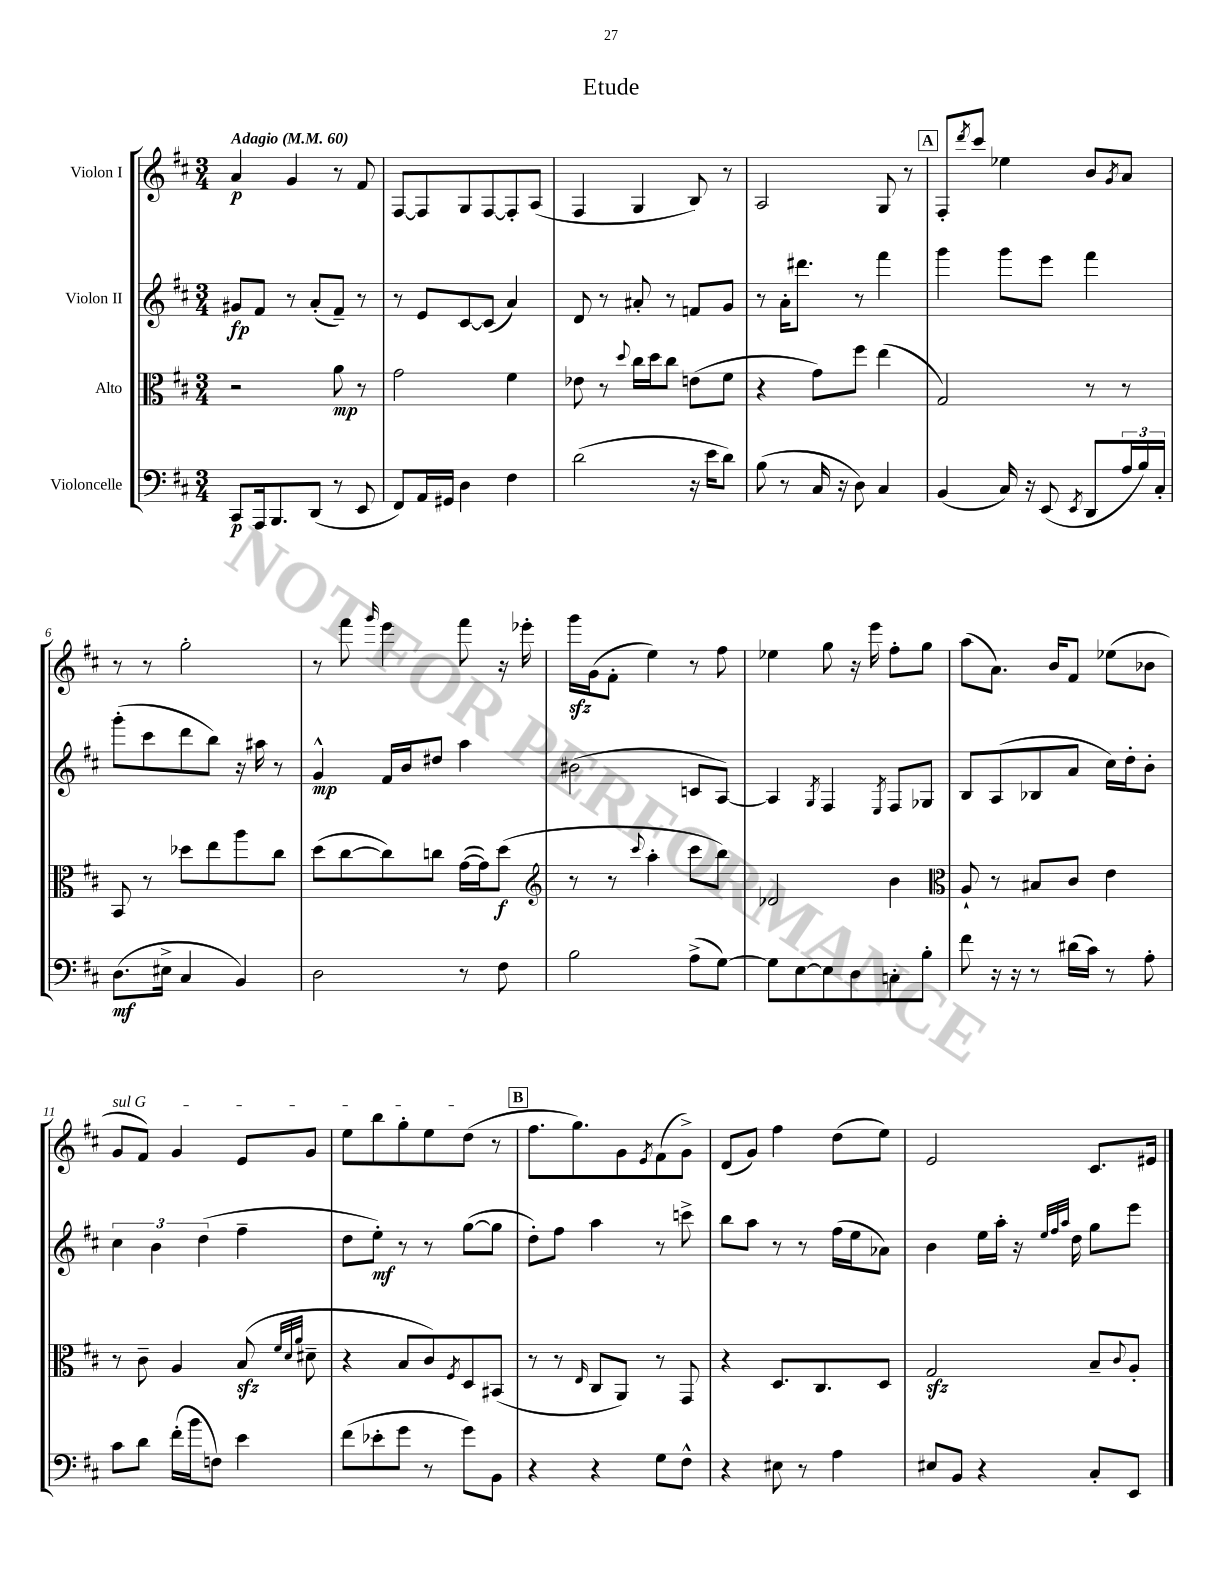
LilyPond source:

\header { title = "Etude" }
<<
\new StaffGroup <<
\new Staff = "s0" \with { instrumentName = "Violon I" } {
    \clef treble \key d \major \numericTimeSignature \time 3/4 \tempo "Adagio" 4 = 60
    a'4\p g'4 r8 fis'8 |
    fis8~ fis8 g8 fis8~ fis8-. a8( |
    fis4 g4 b8) r8 |
    a2 g8 r8 |
    \mark \markup { \box "A" } fis8-. \acciaccatura { d'''8 } cis'''8 ees''4 b'8 \acciaccatura { g'8 } a'8 |
    r8 r8 g''2-. |
    r8 fis'''8 \grace { g'''16 } e'''4 fis'''8 r16 ees'''16-. |
    g'''16\sfz g'16( fis'8-. e''4) r8 fis''8 |
    ees''4 g''8 r16 e'''16 fis''8-. g''8 |
    a''8( a'8.) b'16 fis'8 ees''8( bes'8 |
    \once \override TextSpanner.bound-details.left.text = \markup { \italic "sul G" } g'8\startTextSpan fis'8) g'4 e'8 g'8 |
    e''8 b''8 g''8-. e''8 d''8\stopTextSpan( r8 |
    \mark \markup { \box "B" } fis''8. g''8.) g'8 \acciaccatura { e'8 } fis'8( g'8->) |
    d'8( g'8) fis''4 d''8( e''8) |
    e'2 cis'8. eis'16 \bar "|." |
}
\new Staff = "s1" \with { instrumentName = "Violon II" } {
    \clef treble \key d \major \numericTimeSignature \time 3/4
    gis'8\fp fis'8 r8 a'8-.( fis'8--) r8 |
    r8 e'8 cis'8~ cis'8( a'4) |
    d'8 r8 ais'8-. r8 f'8 g'8 |
    r8 a'16-. dis'''8. r8 fis'''4 |
    \mark \markup { \box "A" } g'''4 g'''8 e'''8 fis'''4 |
    g'''8-.( cis'''8 d'''8 b''8) r16 ais''16 r8 |
    g'4-^\mp fis'16 b'16 dis''8 a''4 |
    bis'2( c'8 a8~) |
    a4 \acciaccatura { g8 } fis4 \acciaccatura { e8 } fis8 ges8 |
    b8 a8( bes8 a'8 cis''16) d''16-. b'8-. |
    \tuplet 3/2 { cis''4 b'4 d''4( } fis''4-- |
    d''8 e''8-.\mf) r8 r8 g''8~( g''8 |
    \mark \markup { \box "B" } d''8-.) fis''8 a''4 r8 c'''8-> |
    b''8 a''8 r8 r8 fis''16( e''16 aes'8) |
    b'4 e''16 a''16-. r16 \grace { e''32 fis''32 a''32 } d''16 g''8 e'''8 \bar "|." |
}
\new Staff = "s2" \with { instrumentName = "Alto" } {
    \clef alto \key d \major \numericTimeSignature \time 3/4
    r2 a'8\mp r8 |
    g'2 fis'4 |
    ees'8 r8 \appoggiatura { d''8 } cis''16 d''16 cis''8 e'8( fis'8 |
    r4 g'8) fis''8 e''4( |
    \mark \markup { \box "A" } g2) r8 r8 |
    b,8 r8 des''8 e''8 a''8 cis''8 |
    d''8( cis''8~ cis''8) c''8 g'16~( g'16) d''8\f( |
    \clef treble r8 r8 \appoggiatura { cis'''8 } a''4-. cis'''8 b''8) |
    des'2 b'4 |
    \clef alto a8-! r8 bis8 cis'8 e'4 |
    r8 cis'8-- a4 b8\sfz( \grace { fis'32 d'32 a'32 } dis'8-- |
    r4 b8 cis'8) \acciaccatura { fis8 } d8 bis,8( |
    \mark \markup { \box "B" } r8 r8 \grace { e16 } cis8 a,8) r8 g,8 |
    r4 d8. cis8. d8 |
    g2\sfz b8-- \appoggiatura { cis'8 } a8-. \bar "|." |
}
\new Staff = "s3" \with { instrumentName = "Violoncelle" } {
    \clef bass \key d \major \numericTimeSignature \time 3/4
    cis,8\p a,,16 b,,8. d,8( r8 e,8 |
    fis,8) a,16 gis,16 d4 fis4 |
    d'2( r16 e'16 d'8) |
    b8( r8 cis16 r16 d8) cis4 |
    \mark \markup { \box "A" } b,4( cis16) r16 e,8( \acciaccatura { e,8 } d,8 \tuplet 3/2 { a16 b16) cis16-. } |
    d8.\mf( eis16-> cis4 b,4) |
    d2 r8 fis8 |
    b2 a8->( g8~) |
    g8 e8~ e8 d8 c8-. b8-. |
    fis'8 r16 r16 r8 dis'16( cis'16) r8 a8-. |
    cis'8 d'8 fis'16-.( b'16 f8) e'4 |
    fis'8( ees'8-. g'8 r8 g'8) b,8 |
    \mark \markup { \box "B" } r4 r4 g8 fis8-^ |
    r4 eis8 r8 a4 |
    eis8 b,8 r4 cis8-. e,8 \bar "|." |
}
>>
>>
